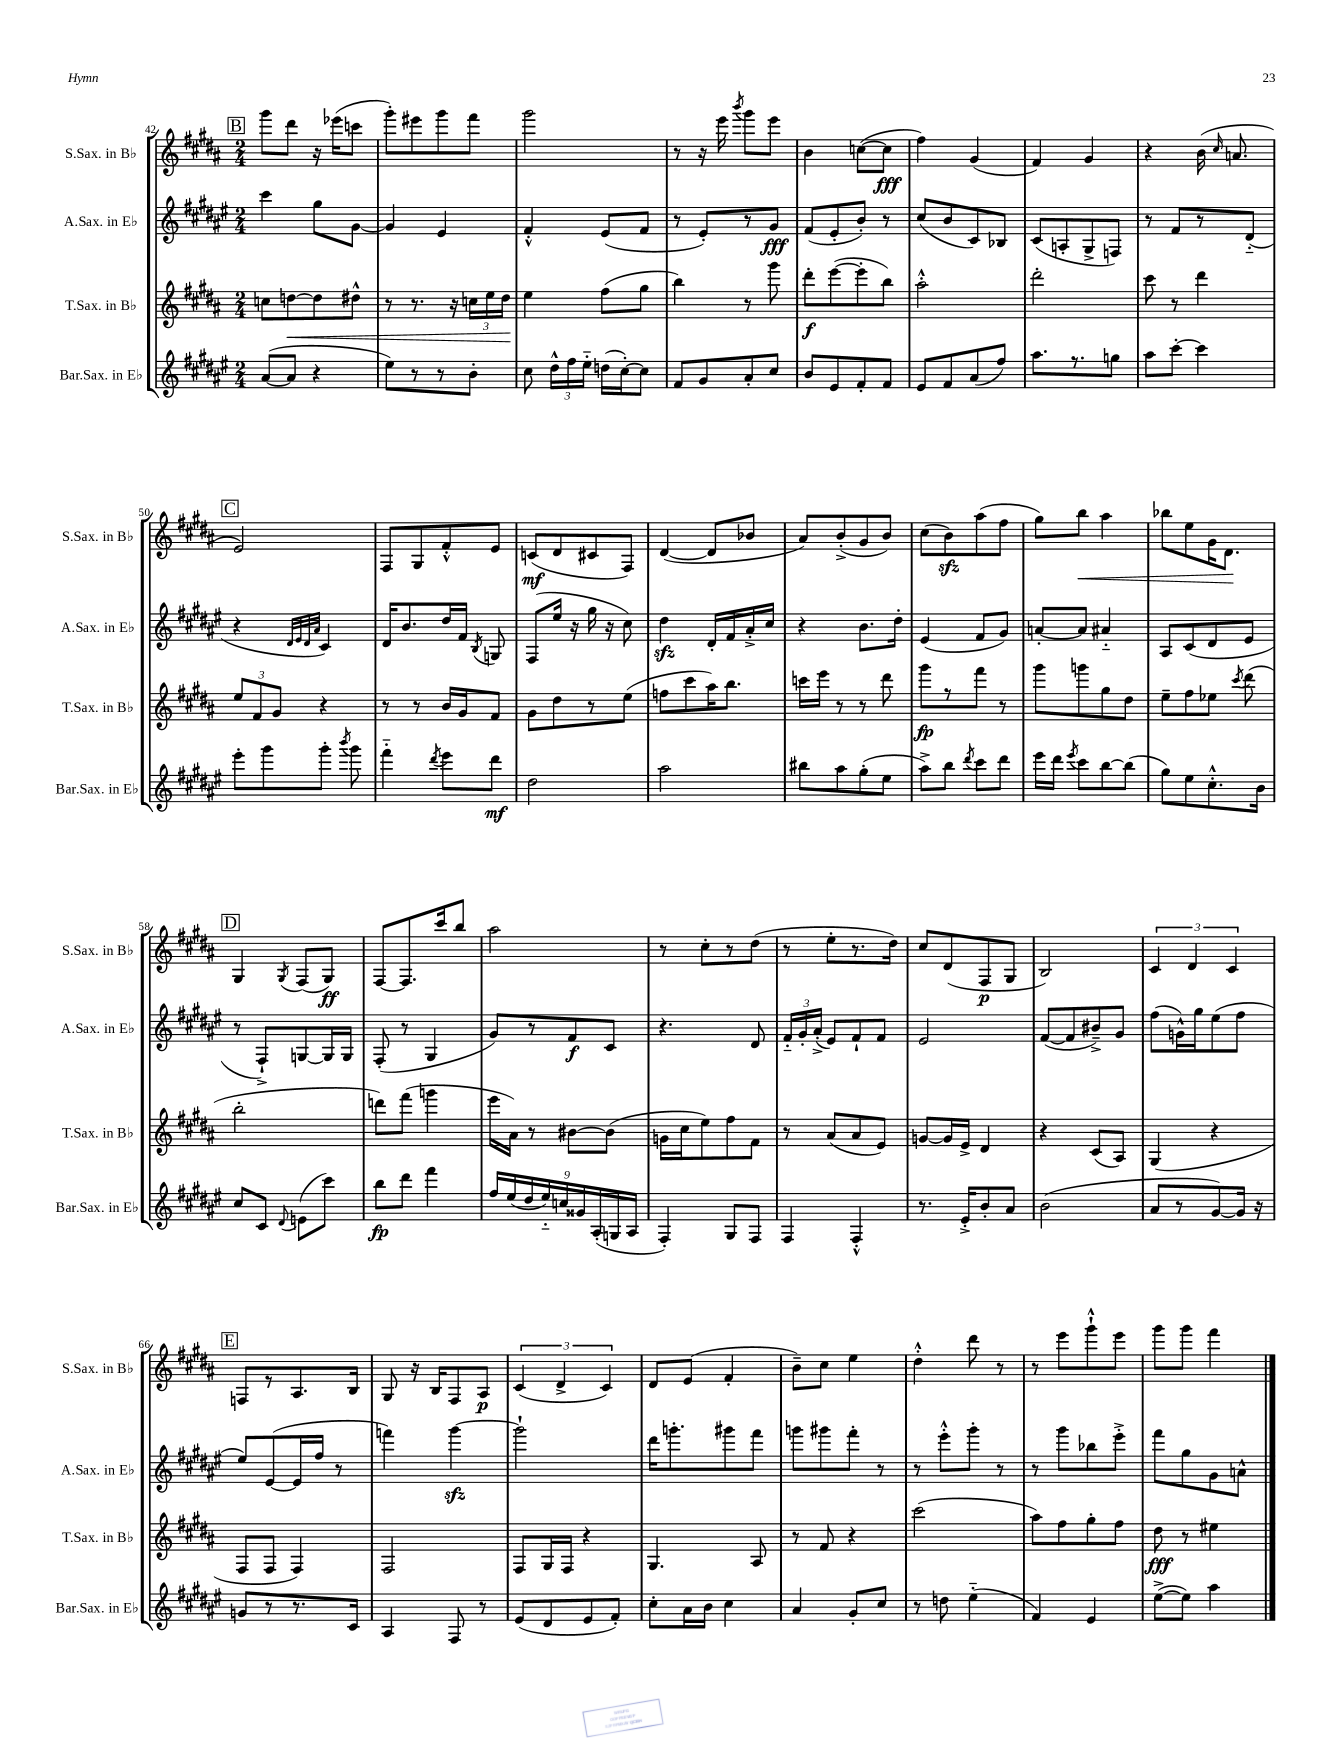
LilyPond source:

<<
\new StaffGroup <<
\new Staff = "s0" \with { instrumentName = "S.Sax. in Bb" shortInstrumentName = "S.Sax. in Bb" } {
    \clef treble \key b \major \numericTimeSignature \time 2/4
    \autoBeamOff \mark \markup { \box "B" } gis'''8[ dis'''8] r16 ees'''16[( c'''8] |
    gis'''8[-.) eis'''8 gis'''8 fis'''8] |
    gis'''2 |
    r8 r16 e'''16 \acciaccatura { b'''8 } gis'''8[ e'''8] |
    b'4 c''8[~( c''8]\fff |
    fis''4) gis'4( |
    fis'4) gis'4 |
    r4 b'16( \grace { cis''16 } a'8. |
    \mark \markup { \box "C" } e'2) |
    fis8[ gis8 fis'8-.-^ e'8] |
    c'8[\mf( dis'8 cis'8 fis8]) |
    dis'4~( dis'8[ bes'8] |
    ais'8[) b'8-.->( gis'8 b'8]) |
    cis''8[( b'8\sfz) ais''8( fis''8] |
    gis''8[) b''8]\< ais''4 |
    bes''8[ e''8 gis'16 dis'8.]\! |
    \mark \markup { \box "D" } gis4 \acciaccatura { gis8 } fis8[( gis8]\ff) |
    fis8[~ fis8. cis'''16 b''8] |
    ais''2 |
    r8 cis''8[-. r8 dis''8]( |
    r8 e''8[-. r8. dis''16]) |
    cis''8[ dis'8( fis8\p gis8] |
    b2) |
    \tuplet 3/2 { cis'4 dis'4 cis'4 } |
    \mark \markup { \box "E" } f8[ r8 ais8. b16] |
    gis8 r16 b16[ fis8 ais8]\p |
    \tuplet 3/2 { cis'4( dis'4-> cis'4) } |
    dis'8[ e'8]( fis'4-. |
    b'8[--) cis''8] e''4 |
    dis''4-.-^ dis'''8 r8 |
    r8 e'''8[ gis'''8-!-^ e'''8] |
    gis'''8[ gis'''8] fis'''4 \bar "|." |
}
\new Staff = "s1" \with { instrumentName = "A.Sax. in Eb" shortInstrumentName = "A.Sax. in Eb" } {
    \clef treble \key fis \major \numericTimeSignature \time 2/4
    \autoBeamOff \mark \markup { \box "B" } cis'''4 gis''8[ gis'8]~ |
    gis'4 eis'4 |
    fis'4-.-^ eis'8[( fis'8] |
    r8 eis'8[-.) r8 gis'8]\fff |
    fis'8[( eis'8-. b'8]-.) r8 |
    cis''8[( b'8 cis'8) bes8] |
    cis'8[( a8-. gis8-> f8]) |
    r8 fis'8[ r8 dis'8]-_( |
    \mark \markup { \box "C" } r4 \grace { dis'32[ eis'32 dis'32 ais'32] } cis'4) |
    dis'16[ b'8. dis''16 fis'16] \acciaccatura { b8 } g8 |
    fis8[( eis''16] r16 gis''16 r16 cis''8) |
    dis''4\sfz dis'16[-. fis'16 ais'16-.-> cis''16] |
    r4 b'8.[ dis''16]-. |
    eis'4( fis'8[ gis'8]) |
    a'8[~-. a'8] ais'4-_ |
    ais8[ cis'8( dis'8 eis'8] |
    \mark \markup { \box "D" } r8 fis8[-!->) g8~ g16 g16] |
    fis8-.( r8 gis4 |
    gis'8[) r8 fis'8\f cis'8] |
    r4. dis'8 |
    \tuplet 3/2 { fis'16[-_ gis'16-. ais'16]-.->( } eis'8[) fis'8-! fis'8] |
    eis'2 |
    fis'8[~( fis'8 bis'8--->) gis'8] |
    fis''8[( g'16-^) gis''16 eis''8( fis''8] |
    \mark \markup { \box "E" } eis''8[) eis'8~( eis'16 fis''16] r8 |
    f'''4) gis'''4~\sfz |
    gis'''2-! |
    dis'''16[ g'''8.-. gis'''8 fis'''8] |
    g'''8[ gis'''8 fis'''8]-. r8 |
    r8 eis'''8[-.-^ gis'''8]-. r8 |
    r8 gis'''8[ bes''8 eis'''8]-.-> |
    fis'''8[ gis''8 gis'8 a'8]-^ \bar "|." |
}
\new Staff = "s2" \with { instrumentName = "T.Sax. in Bb" shortInstrumentName = "T.Sax. in Bb" } {
    \clef treble \key b \major \numericTimeSignature \time 2/4
    \autoBeamOff \mark \markup { \box "B" } c''8[ d''8~\< d''8 dis''8]-^ |
    r8 r8. r16 \tuplet 3/2 { c''16[ e''16 dis''16]\! } |
    e''4 fis''8[( gis''8] |
    b''4) r8 gis'''8 |
    dis'''8[-.\f e'''8~( e'''8-. b''8]) |
    ais''2-.-^ |
    dis'''2-. |
    cis'''8 r8 dis'''4 |
    \mark \markup { \box "C" } \tuplet 3/2 { e''8[ fis'8 gis'8] } r4 |
    r8 r8 b'16[ gis'16 fis'8] |
    gis'8[ dis''8 r8 e''8]( |
    f''8[ cis'''8 ais''16) b''8.] |
    c'''16[ e'''16] r8 r8 dis'''8 |
    gis'''8[\fp r8 fis'''8] r8 |
    gis'''8[ g'''8 gis''8 dis''8] |
    e''8[-- fis''8 ees''8] \acciaccatura { cis'''8 } dis'''8( |
    \mark \markup { \box "D" } b''2-. |
    d'''8[) fis'''8]( g'''4 |
    e'''16[ ais'16]) r8 bis'8[~ bis'8]( |
    g'16[ cis''16 e''8) fis''8 fis'8] |
    r8 ais'8[( ais'8 e'8]) |
    g'8[~ g'16 e'16]-> dis'4 |
    r4 cis'8[( ais8]) |
    gis4( r4 |
    \mark \markup { \box "E" } fis8[ fis8] fis4) |
    fis2 |
    fis8[ gis16 fis16] r4 |
    gis4. ais8 |
    r8 fis'8 r4 |
    cis'''2( |
    ais''8[) fis''8 gis''8-. fis''8] |
    dis''8\fff r8 eis''4 \bar "|." |
}
\new Staff = "s3" \with { instrumentName = "Bar.Sax. in Eb" shortInstrumentName = "Bar.Sax. in Eb" } {
    \clef treble \key fis \major \numericTimeSignature \time 2/4
    \autoBeamOff \mark \markup { \box "B" } ais'8[~( ais'8] r4 |
    eis''8[) r8 r8 b'8]-. |
    cis''8 \tuplet 3/2 { dis''16[-^ fis''16 eis''16]-_ } d''16[( cis''16~-.) cis''8] |
    fis'8[ gis'8 ais'8-. cis''8] |
    b'8[ eis'8 fis'8-. fis'8] |
    eis'8[ fis'8 ais'8( fis''8]) |
    ais''8.[ r8. g''8] |
    ais''8[ cis'''8]~-. cis'''4 |
    \mark \markup { \box "C" } eis'''8[-. gis'''8 gis'''8]-. \acciaccatura { b'''8 } gis'''8 |
    fis'''4-_ \acciaccatura { dis'''8 } eis'''8[ dis'''8]\mf |
    dis''2 |
    ais''2 |
    bis''8[ ais''8 gis''8-.( eis''8] |
    ais''8[->) b''8] \acciaccatura { dis'''8 } cis'''8[ dis'''8] |
    eis'''16[ dis'''16] \acciaccatura { eis'''8 } cis'''8[ b''8~ b''8]( |
    gis''8[) eis''8 cis''8.-.-^ b'16] |
    \mark \markup { \box "D" } cis''8[ cis'8] \appoggiatura { dis'8 } e'8[( cis'''8]) |
    b''8[\fp dis'''8] fis'''4 |
    \tuplet 9/8 { fis''16[ eis''16( dis''16 eis''16-_) c''16 gisis'16 ais16-.( g16 ais16] } |
    fis4-.) gis8[ fis8] |
    fis4 fis4-.-^ |
    r8. eis'16[-.-> b'8-. ais'8] |
    b'2( |
    ais'8[ r8 gis'8~) gis'16] r16 |
    \mark \markup { \box "E" } g'8[ r8 r8. cis'16] |
    ais4 fis8 r8 |
    eis'8[( dis'8 eis'8 fis'8]-.) |
    cis''8[-. ais'16 b'16] cis''4 |
    ais'4 gis'8[-. cis''8] |
    r8 d''8 eis''4-_( |
    fis'4) eis'4 |
    eis''8[~->( eis''8]) ais''4 \bar "|." |
}
>>
>>
\layout { \context { \Score currentBarNumber = #42 } }
